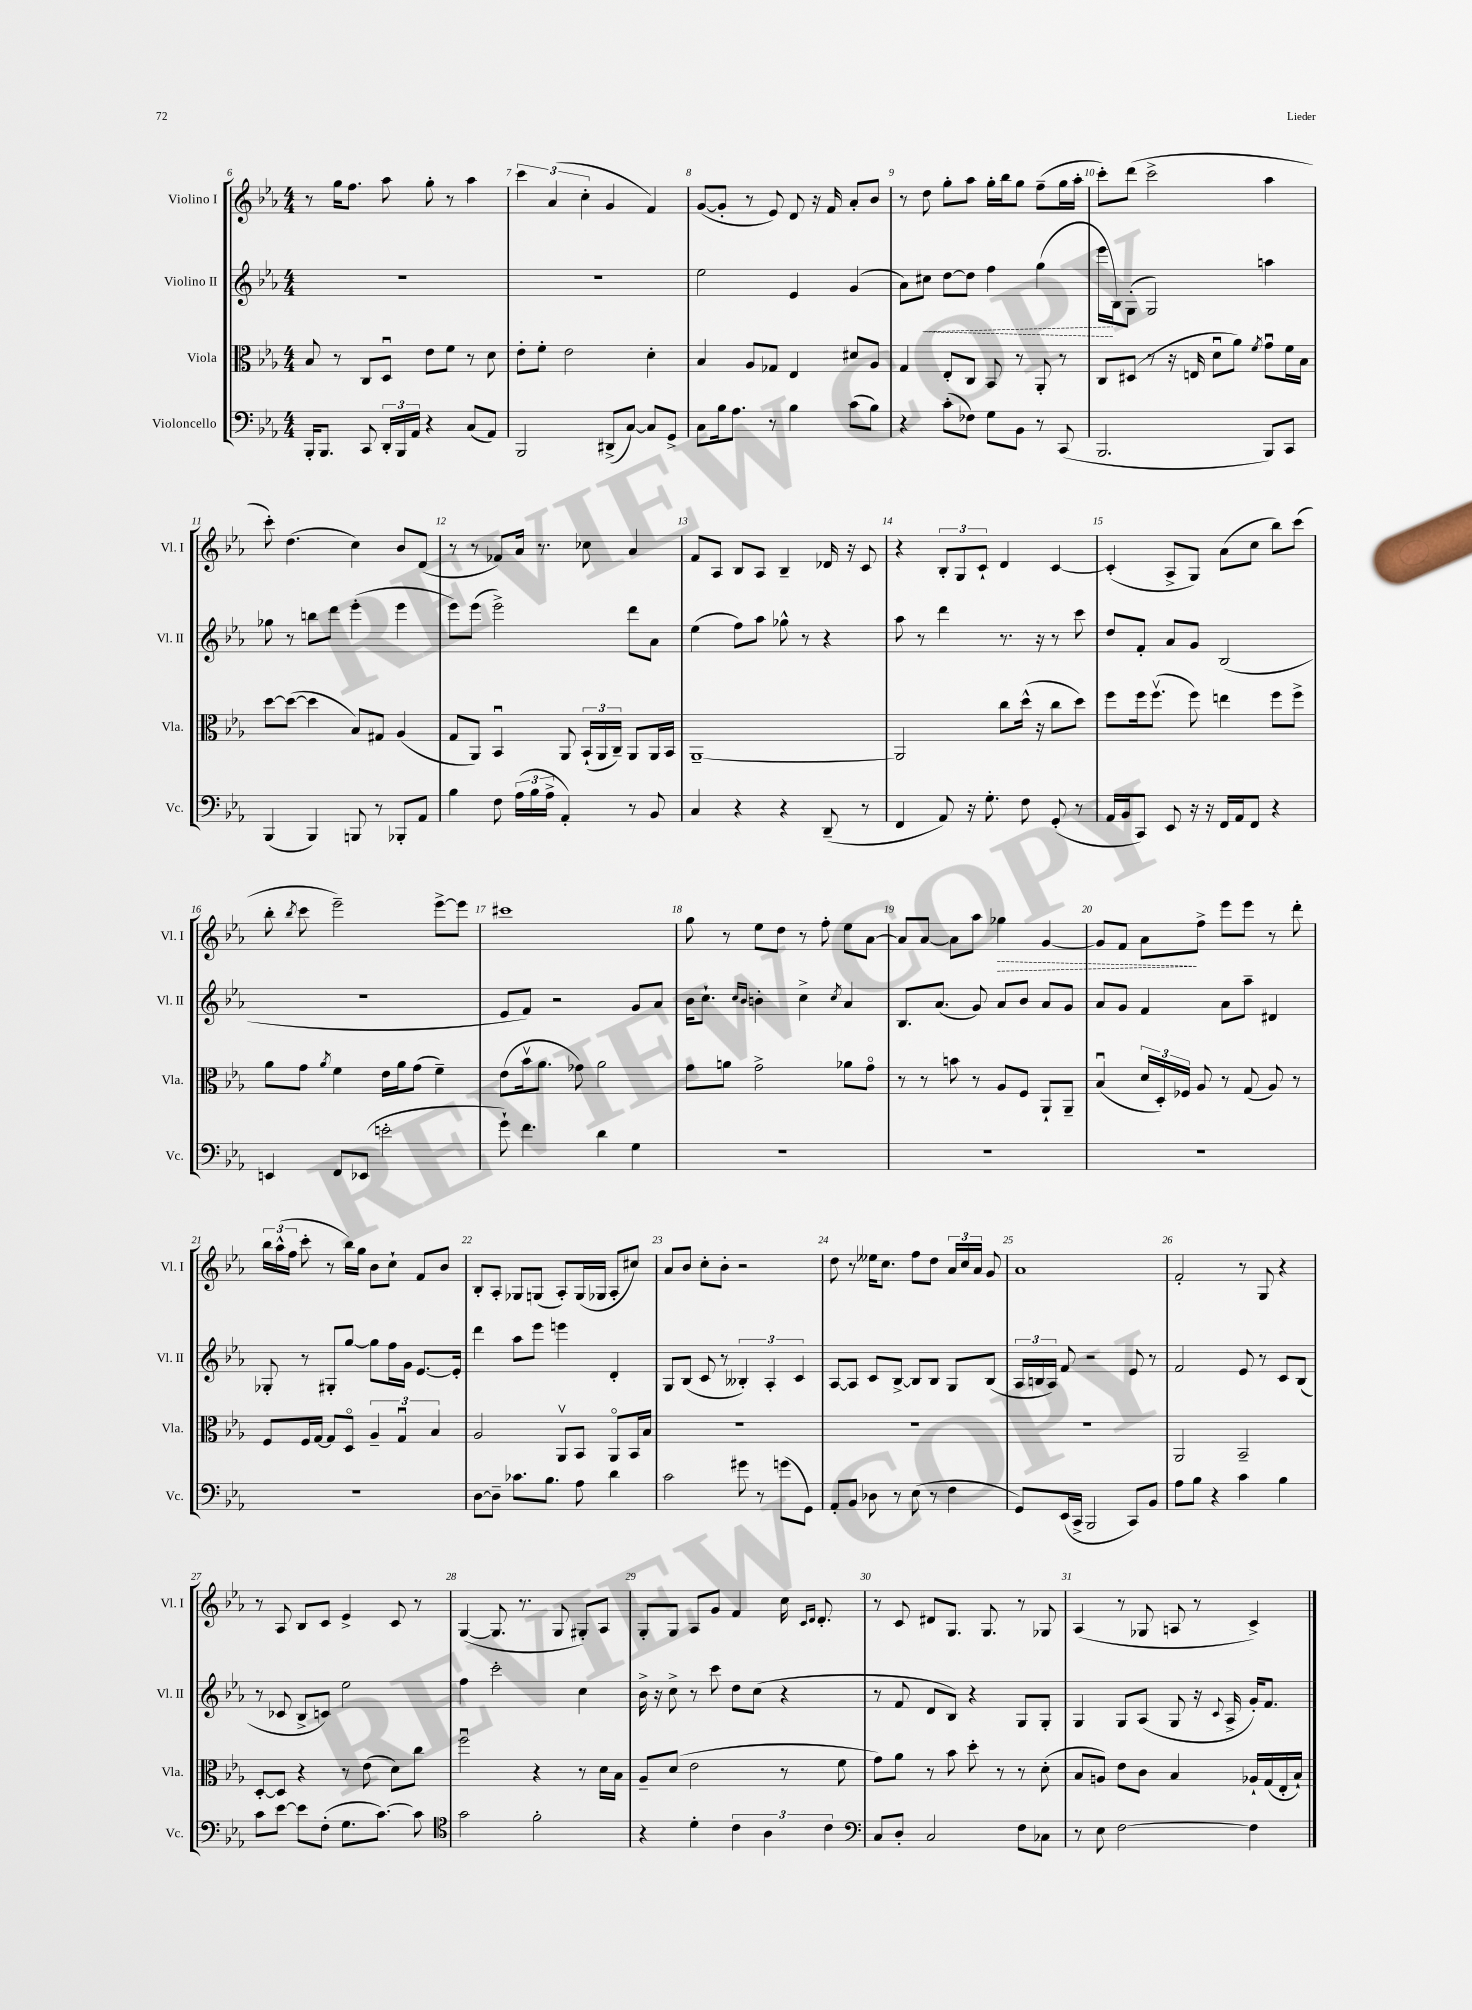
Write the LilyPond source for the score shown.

<<
\new StaffGroup <<
\new Staff = "s0" \with { instrumentName = "Violino I" shortInstrumentName = "Vl. I" } {
    \clef treble \key ees \major \numericTimeSignature \time 4/4
    \autoBeamOff r8 g''16[ f''8.] aes''8 g''8-. r8 aes''4 |
    \tuplet 3/2 { c'''4 aes'4( c''4-. } g'4 f'4) |
    g'8[~( g'8]-. r8 ees'8) d'8 r16 f'16 aes'8[-. bes'8] |
    r8 d''8 g''8[-. aes''8] g''16[-. bes''16 g''8] f''8[--( g''16 aes''16]-. |
    c'''8[-.) d'''8]( c'''2-> aes''4 |
    c'''8-.) d''4.( c''4) bes'8[ d'8]( |
    r8 r8 fes'8[) aes'16] r8. ces''8 aes'4 |
    f'8[ aes8] bes8[ aes8] bes4-- des'16 r16 c'8 |
    r4 \tuplet 3/2 { bes8[-. g8 c'8]-! } d'4 c'4~ |
    c'4-.( aes8[-> g8]) aes'8[( c''8] bes''8[) c'''8]( |
    bes''8-. \acciaccatura { bes''8 } c'''8 ees'''2--) ees'''8[~-> ees'''8] |
    cis'''1 |
    g''8 r8 ees''8[ d''8] r8 f''8-. ees''8[ aes'8]~ |
    aes'8[ aes'8]~ aes'8[ aes''8] \once \override Hairpin.style = #'dashed-line ges''4\> g'4~ |
    g'8[ f'8] aes'8[\! f''8]-> ees'''8[ ees'''8] r8 d'''8-. |
    \tuplet 3/2 { bes''16[ aes''16-^( f''16] } c'''8-. r8 bes''16[) g''16] bes'8[ c''8]-! f'8[ bes'8] |
    bes8[-. aes8]-. ges8[ g8]( aes8[-.) g16( ges16] aes8[-. cis''8]) |
    aes'8[ bes'8] c''8[-. bes'8]-. r2 |
    d''8 r8 eeses''16[ c''8.] f''8[ d''8] \tuplet 3/2 { aes'16[ c''16 aes'16] } g'8 |
    aes'1 |
    f'2-. r8 g8 r4 |
    r8 aes8 bes8[ c'8] ees'4-> c'8 r8 |
    g4~( g8. r8. g8 gis8[-.) aes8] |
    g8[-. g8] aes8[ g'8] f'4 c''16 \grace { c'16[ d'16] } d'8.-. |
    r8 c'8 dis'8[ g8.] g8. r8 ges8 |
    aes4( r8 ges8 a8 r8 c'4->) \bar "|." |
}
\new Staff = "s1" \with { instrumentName = "Violino II" shortInstrumentName = "Vl. II" } {
    \clef treble \key ees \major \numericTimeSignature \time 4/4
    \autoBeamOff R1 |
    R1 |
    ees''2 ees'4 g'4( |
    aes'8[) \once \override Hairpin.style = #'dashed-line cis''8]\< d''8[~ d''8] f''4 g''4( |
    ees'''16[\! bes16) g8]-.( g2) a''4 |
    ges''8 r8 b''8[ d'''8] ees'''4-.( ees'''4 |
    ees'''8[) ees'''8]( ees'''2->) d'''8[ aes'8] |
    ees''4( f''8[) aes''8] ges''8-^ r8 r4 |
    aes''8 r8 d'''4 r8. r16 r8 c'''8 |
    d''8[ f'8]-. aes'8[ g'8] bes2( |
    R1 |
    ees'8[ f'8]) r2 g'8[ aes'8] |
    bes'16[ c''8.]-! \grace { c''16[ bes'16] } b'4-. c''4-> \acciaccatura { c''8 } aes'4 |
    bes8.[ aes'8.]( g'8) aes'8[ bes'8] aes'8[ g'8] |
    aes'8[ g'8] f'4 aes'8[ aes''8]-- dis'4 |
    ges8-. r8 gis8[-. g''8]~ g''8[ f''16 g'16] ees'8.[~ ees'16]-. |
    d'''4 aes''8[ ees'''8] e'''4 d'4-. |
    g8[ bes8]( c'8 r8 \tuplet 3/2 { beses4-.) aes4-. c'4 } |
    aes8[~ aes8] c'8[ bes8]~-> bes8[ bes8] g8[ bes8]( |
    \tuplet 3/2 { aes16[ b16 aes16]) } f'8 r2 ees'8 r8 |
    f'2 ees'8 r8 c'8[ bes8]( |
    r8 ces'8 bes8[-> c'8]) ees''2 |
    f''4 c'''2-. c''4 |
    bes'16-> r16 c''8-> r8 c'''8 d''8[ c''8]( r4 |
    r8 f'8 d'8[ bes8]) r4 g8[ g8]-. |
    g4 g8[ aes8]( g8 r16 \appoggiatura { c'8 } aes16-> g'16[-.) f'8.] \bar "|." |
}
\new Staff = "s2" \with { instrumentName = "Viola" shortInstrumentName = "Vla." } {
    \clef alto \key ees \major \numericTimeSignature \time 4/4
    \autoBeamOff bes8 r8 c8[ d8]\downbow ees'8[ f'8] r8 d'8 |
    ees'8[-. f'8]-. ees'2 d'4-. |
    bes4 aes8[ ges8] ees4 dis'8[ aes8] |
    g4 ees8[-. c8] bes,8 r8 aes,8-. r8 |
    c8[ dis8]( r8 r16 e16 d'8[\downbow aes'8]) \acciaccatura { f'8 } g'8[\downbow f'16 bes16] |
    d''8[~ d''8]~( d''4 bes8[) gis8] aes4( |
    g8[ aes,8]) bes,4\downbow aes,8 \tuplet 3/2 { bes,16[-!( aes,16 c16]--) } aes,8[ aes,16 bes,16] |
    aes,1~-- |
    aes,2 c''8[ d''16]-^( r16 c''8[ d''8]) |
    f''8[ f''16 f''8.]\upbow( f''8) e''4 f''8[ f''8]-> |
    aes'8[ g'8] \acciaccatura { aes'8 } f'4 ees'16[ aes'16 g'8]( f'4--) |
    ees'8[( bes'16\upbow aes'8.] ges'8) aes'2 |
    g'8[ a'8] g'2-> aes'8[ g'8]\flageolet |
    r8 r8 b'8 r8 aes8[ f8] aes,8[-! aes,8]-- |
    bes4\downbow( \tuplet 3/2 { d'16[ d16-.) fes16] } aes8 r8 g8( aes8) r8 |
    f8[ f16 g16]~ g8[ d8]\flageolet \tuplet 3/2 { aes4-- g4\downbow bes4 } |
    aes2 aes,8[\upbow bes,8] aes,8[\flageolet bes,16 bes16] |
    R1 |
    R1 |
    R1 |
    aes,2 bes,2-- |
    d8[~-. d8] r4 r8 ees'8( d'8[) c''8] |
    f''2\downbow r4 r8 d'16[ bes16] |
    aes8[-- d'8]( ees'2 r8 f'8 |
    g'8[) aes'8] r8 bes'8 d''8-. r8 r8 d'8-.( |
    bes8[ a8]) ees'8[ c'8] bes4 aes16[-! g16( ees16-. bes16]-!) \bar "|." |
}
\new Staff = "s3" \with { instrumentName = "Violoncello" shortInstrumentName = "Vc." } {
    \clef bass \key ees \major \numericTimeSignature \time 4/4
    \autoBeamOff bes,,16[-. bes,,8.] c,8 \tuplet 3/2 { d,16[-. bes,,16 aes,16] } r4 c8[( aes,8]) |
    bes,,2 dis,8[->( c8]~) c8[ g,8]-> |
    c8[ bes16 aes8.] r8 bes4 c'8[( bes8]) |
    r4 c'8[-.( fes8]) g8[ bes,8] r8 c,8( |
    bes,,2. bes,,8[) c,8] |
    bes,,4( bes,,4) b,,8 r8 bes,,8[-. aes,8] |
    bes4 f8 \tuplet 3/2 { aes16[( bes16 aes16]-> } aes,4-.) r8 bes,8 |
    c4 r4 r4 d,8--( r8 |
    f,4 aes,8) r16 g8.-. f8 g,8-.( r8 |
    aes,16[ bes,16 c,8]) ees,8 r16 r16 f,16[ aes,16 f,8] r4 |
    e,4 f,8[ ees,8]( e'2-. |
    g'8-!) f'4. d'4 g4 |
    R1 |
    R1 |
    R1 |
    R1 |
    d8[~ d8]-- ces'8.[ bes8.] aes8 d'4 |
    c'2 gis'8 r8 g'8[( g,8]) |
    aes,8[-. bes,8] des8 r8 ees8( r8 f4 |
    g,8[) ees,16( c,16]-> bes,,2 c,8[) bes,8] |
    aes8[ bes8] r4 c'4 bes4 |
    c'8[ ees'8]~ ees'8[ f8]-.( g8.[ c'8.]~) c'8 |
    \clef tenor g'2 f'2-. |
    r4 d'4-. \tuplet 3/2 { c'4 aes4 c'4 } |
    \clef bass c8[ d8]-. c2 f8[ ces8] |
    r8 ees8 f2~ f4 \bar "|." |
}
>>
>>
\layout { \context { \Score currentBarNumber = #6 \override BarNumber.break-visibility = ##(#f #t #t) barNumberVisibility = #all-bar-numbers-visible } }
